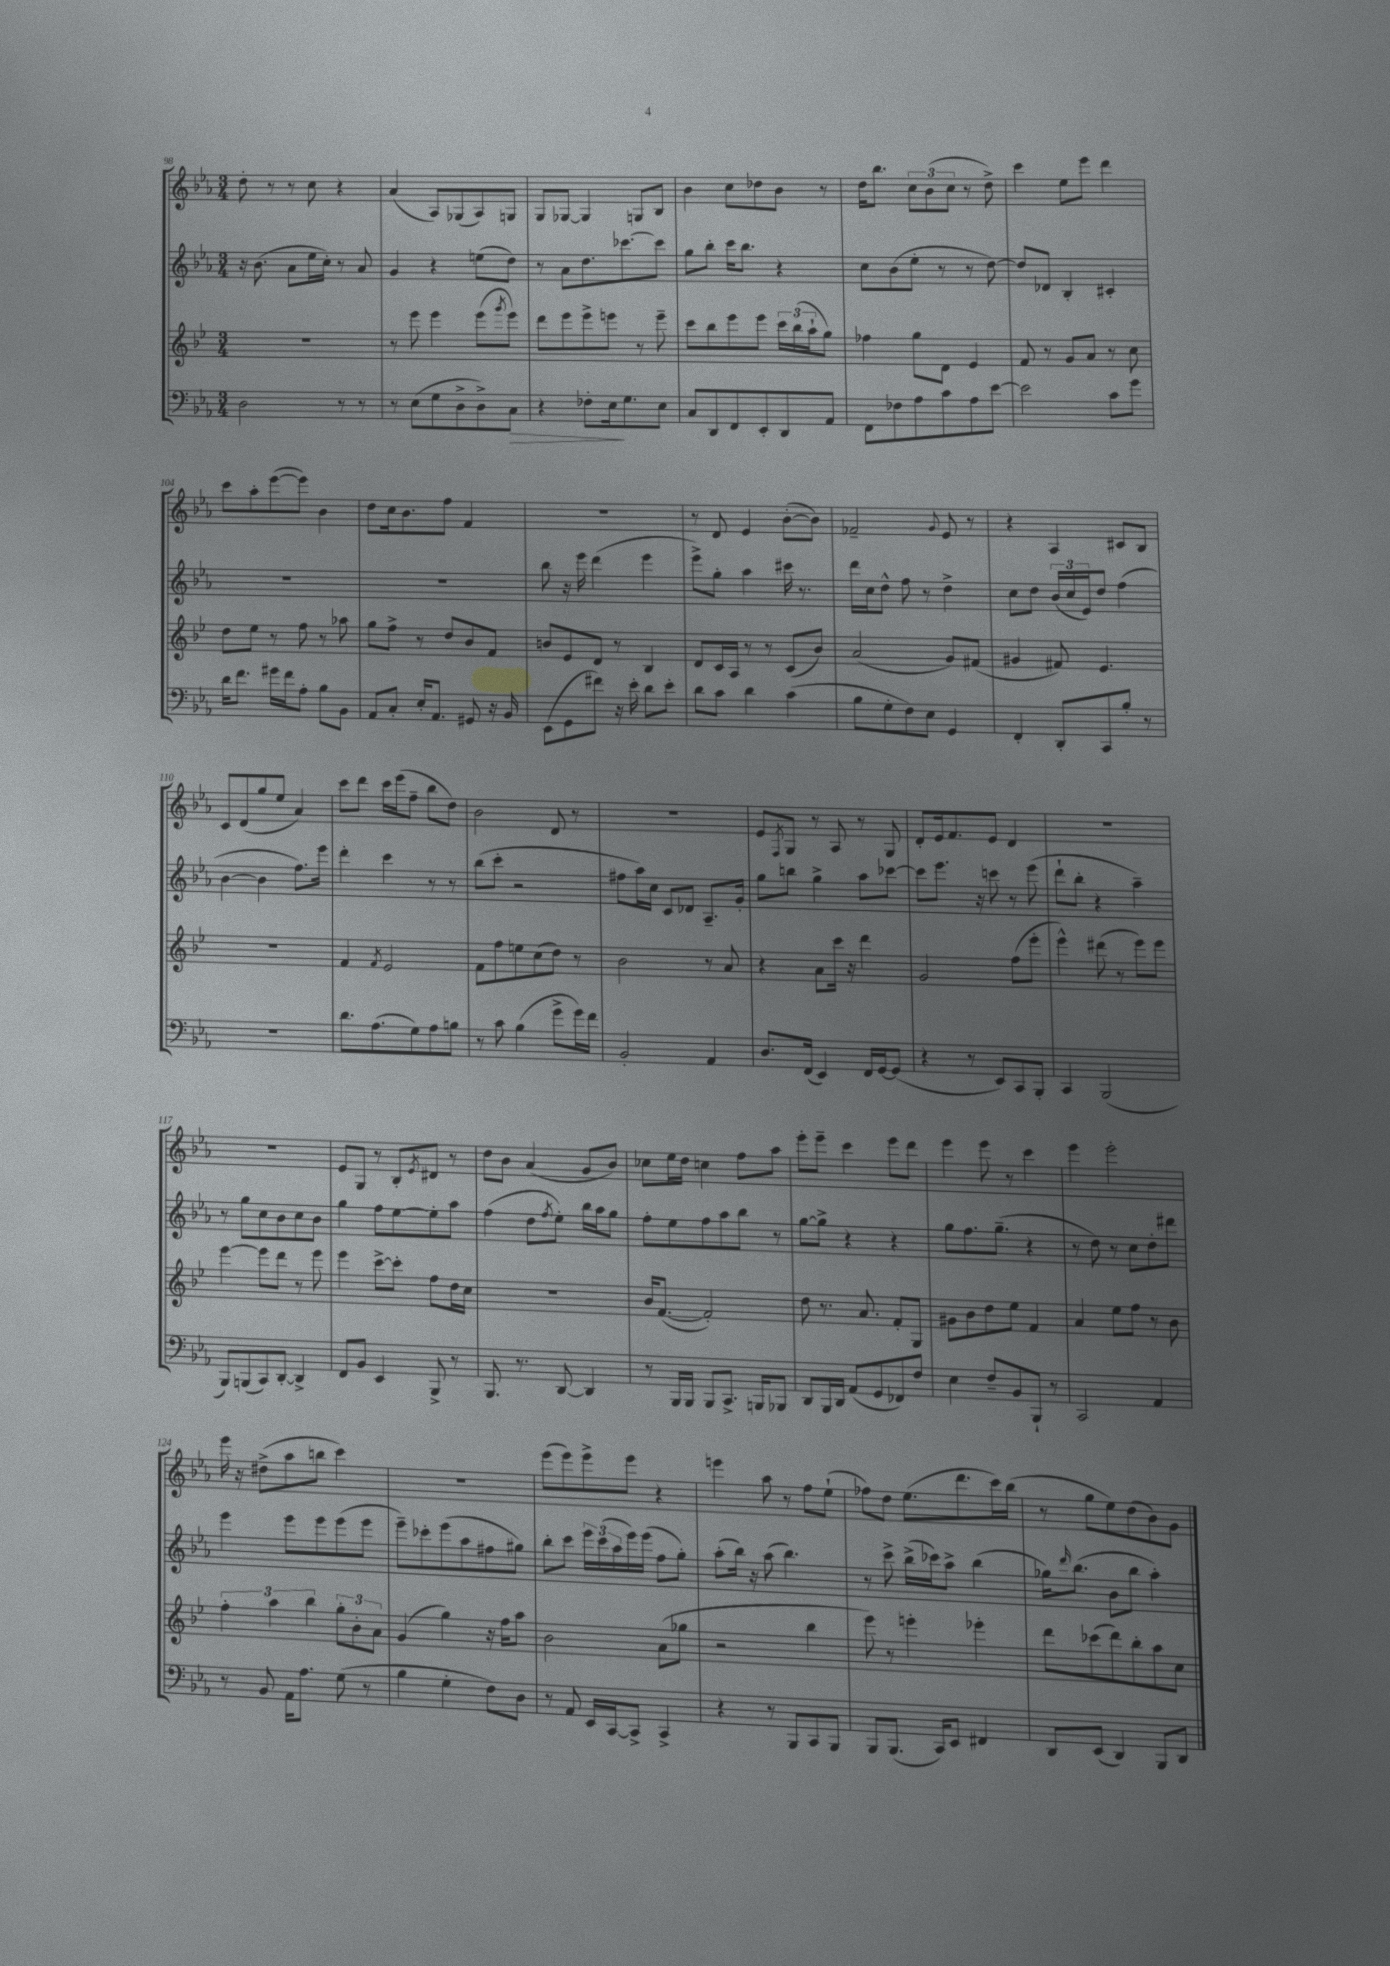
<<
\new StaffGroup <<
\new Staff = "s0" {
    \clef treble \key ees \major \numericTimeSignature \time 3/4
    d''8-. r8 r8 c''8 r4 |
    aes'4( aes8) ges8( aes8) g8 |
    g8 ges8~ ges4 g8 bes8 |
    bes'4 c''8 des''8 bes'8 r8 |
    d''16 bes''8. \tuplet 3/2 { c''8 bes'8( c''8 } r8 d''8->) |
    c'''4 ees''8 ees'''8 d'''4 |
    c'''8 aes''8-. ees'''8~( ees'''8) bes'4 |
    d''8 c''16 bes'8. f''8 f'4 |
    R2. |
    r8 d'8 ees'4 bes'8~-.( bes'8) |
    fes'2-- \appoggiatura { g'8 } ees'8 r8 |
    r4 aes4 cis'8 bes8 |
    c'8 d'8( g''8 ees''8 aes'4) |
    c'''8 d'''8 c'''16 ees'''16( f''8-- bes''8 d''8) |
    bes'2 d'8 r8 |
    R2. |
    ees'8 \acciaccatura { f8 } g8 r8 aes8 r8 g8 |
    d'8-. ees'16 f'8. ees'8 d'4 |
    R2. |
    R2. |
    ees'8 g8 r8 bes8-. \acciaccatura { ees'8 } dis'8 r8 |
    d''8 bes'8 aes'4( g'8 bes'8) |
    ces''8 ees''16 d''16 c''4 f''8 aes''8 |
    ees'''8-. ees'''8-- c'''4 ees'''8 d'''8 |
    ees'''4 ees'''8 r8 c'''4 |
    ees'''4 ees'''2-. |
    ees'''16 r16 dis''8->( aes''8 b''8 c'''4) |
    R2. |
    ees'''8( ees'''8) ees'''8-> ees'''8 r4 |
    e'''4 aes''8 r8 f''8 ees''8-!( |
    fes''8) d''8 ees''8.( d'''8. c'''16) bes''16( |
    r8 g''8 ees''8) d''8( bes'8) g'8 \bar "|." |
}
\new Staff = "s1" {
    \clef treble \key ees \major \numericTimeSignature \time 3/4
    r16 bes'8.( aes'8 ees''16 c''16-.) r8 aes'8 |
    g'4 r4 e''8( d''8) |
    r8 aes'8 d''8. ces'''8.~ ces'''8 |
    g''8 bes''8-. c'''16 bes''8. r4 |
    c''8 bes'8( ees''8-. r8 r8 d''8~) |
    d''8 des'8 bes4-. cis'4-. |
    R2. |
    R2. |
    bes''8 r16 ees'''16 d'''4( ees'''4 |
    ees'''8->) g''8-. aes''4 cis'''16 r8. |
    d'''16 c''16 d''8-^ f''8 r8 d''4-> |
    c''8 d''8 \tuplet 3/2 { bes'16( c''16 ees'16) } d''8 f''4( |
    bes'4~ bes'4 f''8.) ees'''16 |
    d'''4-. c'''4 r8 r8 |
    bes''8( c'''8-. r2 |
    fis''8 aes''16) c''16 c'8 des'8 aes8.-- g'16-. |
    g''8 b''8 g''4-> aes''8 ces'''8~ |
    ces'''8 ees'''8. r16 c'''8 r8 ees'''8( |
    d'''8-! bes''8-. r4 aes''4--) |
    r8 g''8 c''8 bes'8 c''8 bes'8 |
    g''4 f''8 ees''8~ ees''8-. aes''8 |
    f''4( d''8 \acciaccatura { f''8 } ees''8-.) bes''16 aes''16 g''8 |
    f''8-. ees''8 f''8 aes''8 bes''8 r8 |
    g''8~ g''8-> r4 r4 |
    g''8 f''8. g''8.--( r4 |
    r8 d''8) r8 c''8 d''8-. dis'''8 |
    ees'''4 ees'''8 ees'''8 ees'''8( ees'''8 |
    ees'''8--) ces'''8-. ees'''8( aes''8 fis''8 gis''8) |
    bes''8-. c'''8 \tuplet 3/2 { ees'''16 c'''16( aes''16 } ees'''16) ees'''16( f''8 g''8-.) |
    aes''8-.( bes''16) r16 aes''8( bes''4.) |
    r8 c'''8-> bes''16->( ces'''16) aes''8-> bes''4( |
    ges''16) \grace { d'''16 } bes''8.( bes'8 bes''8 aes''4-.) \bar "|." |
}
\new Staff = "s2" {
    \clef treble \key bes \major \numericTimeSignature \time 3/4
    R2. |
    r8 ees'''8 ees'''4 ees'''8( \acciaccatura { g'''8 } ees'''8) |
    d'''8 ees'''8 ees'''8-> e'''8 r8 e'''8-- |
    c'''8 bes''8 ees'''8 ees'''8 \tuplet 3/2 { c'''16 bes''16( a''16-! } g''8) |
    fes''4 g''8 d'8 ees'4 |
    f'8 r8 g'8 a'8 r8 c''8 |
    d''8 ees''8 r8 f''8 r8 aes''8 |
    g''8 f''8-> r8 d''8 bes'8 f'8 |
    b'8 ees'8 d'8 r8 bes4 |
    d'8 c'16 a16 r8 r8 c'8( bes'8) |
    a'2( g'8) fis'8( |
    gis'4 fis'8) ees'4. |
    R2. |
    f'4 \acciaccatura { f'8 } ees'2 |
    f'8 f''8 e''8 c''8( d''8) r8 |
    bes'2 r8 a'8 |
    r4 a'8 c'''16 r16 d'''4 |
    g'2 f''8( ees'''8-. |
    ees'''4-^) dis'''8( r8 ees'''8) ees'''8 |
    ees'''4~ ees'''8 d'''8 r8 ees'''8 |
    ees'''4 c'''8~-> c'''8-. f''8 d''16 c''16 |
    R2. |
    bes'16 f'8.~( f'2-.) |
    d''8 r8. a'8. f'8-. g8 |
    gis'8 bes'8 d''8 ees''8 f'4 |
    a'4 ees''8 f''8 r8 bes'8 |
    \tuplet 3/2 { f''4-. a''4 bes''4 } \tuplet 3/2 { g''8-. bes'8-. a'8 } |
    g'4( g''4) r16 f''16 a''8 |
    bes'2 a'8( ges''8 |
    r2 bes''4 |
    ees'''8) r8 e'''4-. ees'''4-. |
    d'''8 ces'''8( d'''8) bes''8-. a''8 c''8 \bar "|." |
}
\new Staff = "s3" {
    \clef bass \key ees \major \numericTimeSignature \time 3/4
    d2 r8 r8 |
    r8 ees8( g8 d8-> d8->) c8\> |
    r4 fes8-. ees16\! g8. ees8 |
    c8 d,8 f,8 ees,8-. d,8 aes,8 |
    f,8 fes8 aes8 c'8 aes8 ees'8~ |
    ees'2 c'8 g'8 |
    d'16 f'8. gis'16 f'16 aes8-. bes8 bes,8 |
    aes,8 c8-. ees16-. aes,8. gis,8 r16 bes,16 |
    ees,8( g,8 fis'8) r16 ees'16-. d'8 ees'8-. |
    d'8 c'8 d'4 c'4( |
    bes8 g8-. f8) ees8 g,4 |
    f,4-. d,8-. c,8 bes8-. r8 |
    R2. |
    d'8. aes8.( g8) aes8 b8 |
    r8 c'8 bes4( g'8-> g'16) f'16 |
    bes,2-. aes,4 |
    d8. f,16( ees,4) f,16 g,16~ g,8( |
    r4 r8 ees,8) c,8 bes,,8-. |
    c,4 bes,,2( |
    bes,,8) b,,8( c,8) d,8~-. d,4-> |
    f,8 bes,8 ees,4 bes,,8-> r8 |
    bes,,8. r8. d,8~ d,4 |
    r8 bes,,16 bes,,16 bes,,8 c,8.-> b,,16 bes,,8 |
    d,8 bes,,16 d,16 aes,8( g,8 fes,8) f8 |
    ees4 f8-- bes,8 bes,,8-! r8 |
    c,2 aes,4 |
    r8 bes,8 aes,16 aes8. g8( r8 |
    bes4 g4-. f8) d8 |
    r8 aes,8 ees,16 c,16~ c,8-> c,4-> |
    r4 r8 bes,,8 c,8 bes,,8 |
    bes,,8 bes,,8.( c,16) ees,8 fis,4 |
    d,8 ees,8( d,4) bes,,8 d,8 \bar "|." |
}
>>
>>
\layout { \context { \Score currentBarNumber = #98 } }
